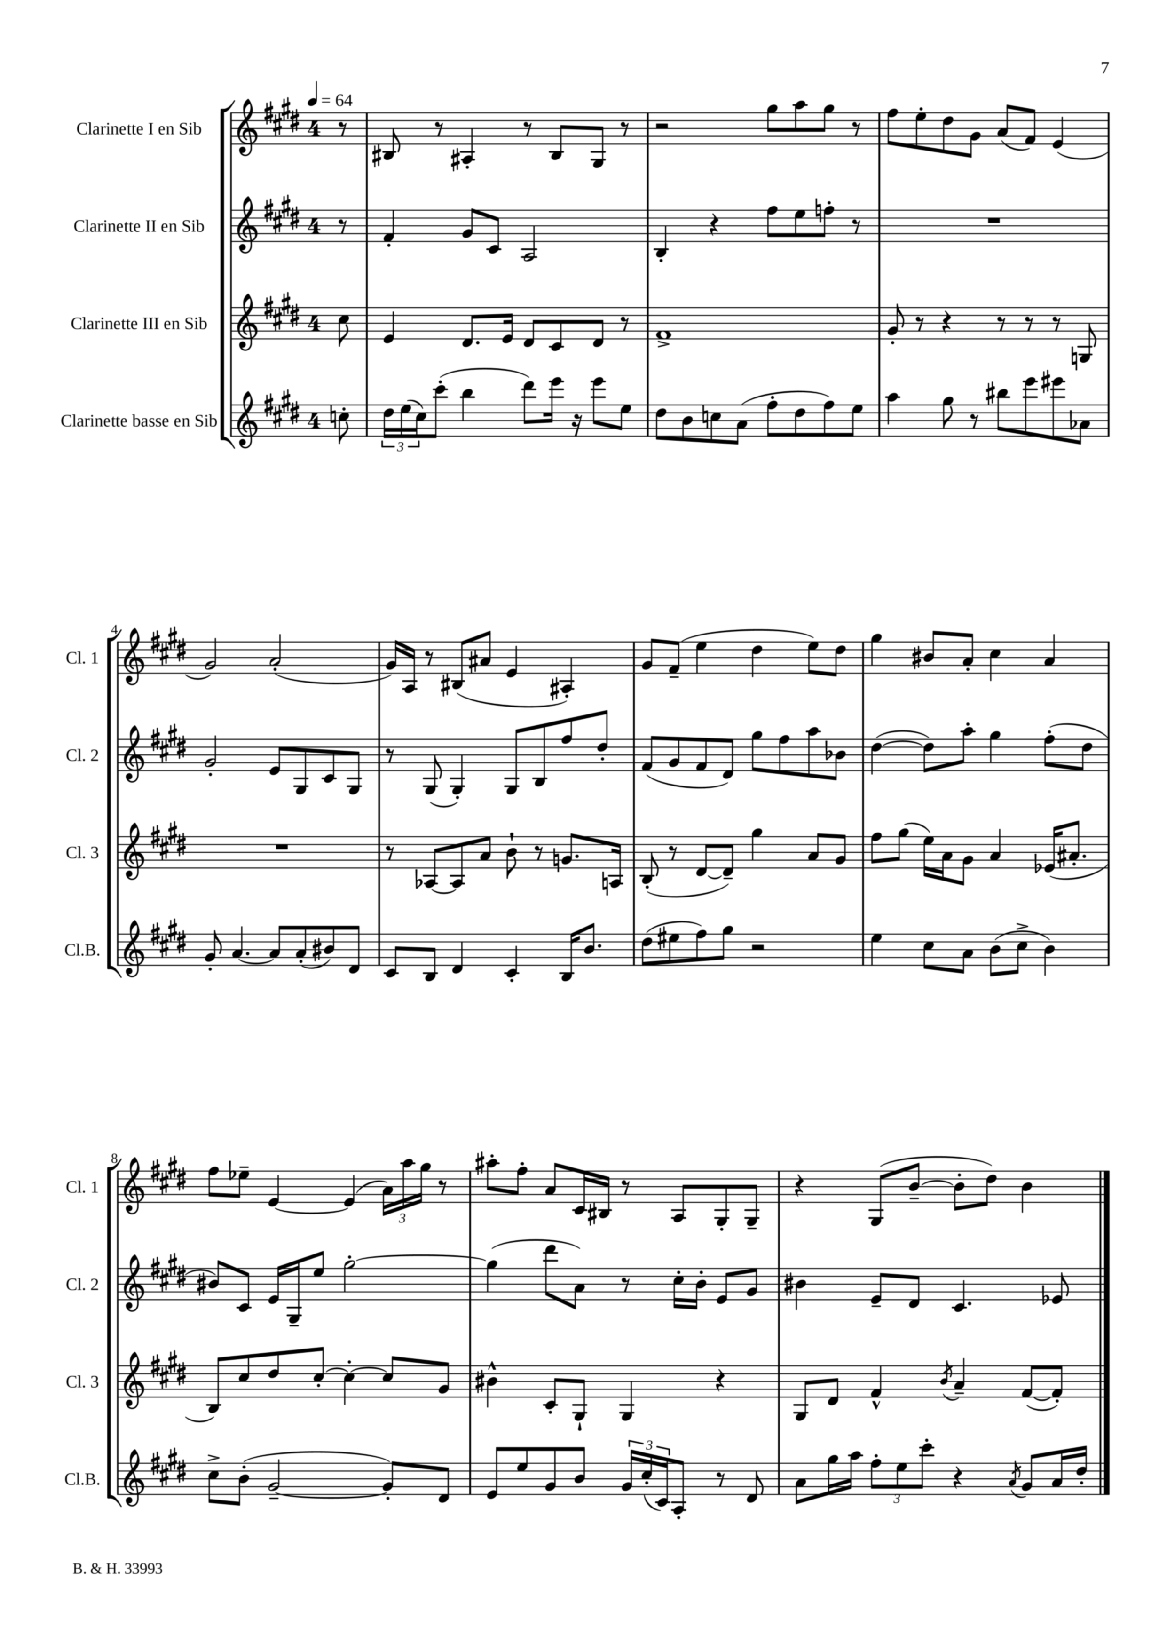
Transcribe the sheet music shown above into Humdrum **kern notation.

**kern	**kern	**kern	**kern
*part4	*part3	*part2	*part1
*staff4	*staff3	*staff2	*staff1
*I"Clarinette basse en Sib	*I"Clarinette III en Sib	*I"Clarinette II en Sib	*I"Clarinette I en Sib
*I'Cl.B.	*I'Cl. 3	*I'Cl. 2	*I'Cl. 1
*clefG2	*clefG2	*clefG2	*clefG2
*k[f#c#g#d#]	*k[f#c#g#d#]	*k[f#c#g#d#]	*k[f#c#g#d#]
*M4/4	*M4/4	*M4/4	*M4/4
*MM64	*MM64	*MM64	*MM64
=	=	=	=
8ccn'\	8cc#\	8r	8r
=1	=1	=1	=1
24dd#\LL	4e/	4f#'/	8B#X/
(24ee\	.	.	.
24cc#\J)	.	.	.
(8ccc#'\J	.	.	8r
4bb\	8.d#/L	8g#/L	4A#X'/
.	.	8c#/J	.
.	16e/Jk	.	.
8ddd#\L)	8d#/L	2A/	8r
16eee\Jk	8c#/	.	8B#/L
16r	.	.	.
8eee\L	8d#/J	.	8G#/J
8ee\J	8r	.	8r
=2	=2	=2	=2
8dd#\L	1f#^	4B'/	2r
8b\	.	.	.
8ccn\	.	4r	.
(8a\J	.	.	.
8ff#'\L	.	8ff#\L	8gg#\L
8dd#\	.	8ee\	8aa\
8ff#\)	.	8ffn'\J	8gg#\J
8ee\J	.	8r	8r
=3	=3	=3	=3
4aa\	8g#'/	1r	8ff#\L
.	8r	.	8ee'\
8gg#\	4r	.	8dd#\
8r	.	.	8g#\J
8bb#X\L	8r	.	(8a/L
8eee\	8r	.	8f#/J)
8eee#X\	8r	.	(4e/
8a-X\J	8Gn/	.	.
!!LO:LB:g=z
=4	=4	=4	=4
8g#'/	1r	2g#'/	2g#/)
[4.a/	.	.	.
8a/L]	.	8e/L	(2a'/
(8a'/	.	8G#/	.
8b#X/)	.	8c#/	.
8d#/J	.	8G#/J	.
=5	=5	=5	=5
8c#/L	8r	8r	16g#/LL)
.	.	.	16A/JJ
8B/J	[8A-X/L	(8G#/	8r
4d#/	8A-/]	4G#'/)	(8B#X/L
.	8a/J	.	8a#X/J
4c#'/	8b`\	8G#/L	4e/
.	8r	8B/	.
16B/KL	8.gn/L	8ff#/	4A#X'/)
8.b/J	.	.	.
.	.	8dd#'/J	.
.	16An/Jk	.	.
=6	=6	=6	=6
(8dd#\L	(8B'/	(8f#/L	8g#/L
8ee#X\	8r	8g#/	(8f#~/J
8ff#\)	[8d#/L	8f#/	4ee\
8gg#\J	8d#~/J])	8d#/J)	.
2r	4gg#\	8gg#\L	4dd#\
.	.	8ff#\	.
.	8a/L	8aa\	8ee\L)
.	8g#/J	8b-X\J	8dd#\J
=7	=7	=7	=7
4ee\	8ff#\L	([4dd#\	4gg#\
.	(8gg#\J	.	.
8cc#\L	16ee\LL)	8dd#\L])	8b#X/L
.	16a\J	.	.
8a\J	8g#\J	8aa'\J	8a'/J
(8b\L	4a/	4gg#\	4cc#\
8cc#^\J	.	.	.
4b\)	(16e-X/KL	(8ff#'\L	4a/
.	8.a#X'/J	.	.
.	.	8dd#\J	.
!!LO:LB:g=z
=8	=8	=8	=8
8cc#^\L	8B/L)	8b#X/L)	8ff#\L
(8b'\J	8cc#/	8c#/J	8ee-X~\J
[2g#~/	8dd#/	16e/LL	[4e/
.	.	16G#~/J	.
.	[8cc#'/J	8ee/J	.
.	4cc#'\_	[2gg#'\	(4e/]
8g#'/L])	8cc#/L]	.	24a\LL)
.	.	.	24aa\
.	.	.	24gg#\JJ
8d#/J	8g#/J	.	8r
=9	=9	=9	=9
8e/L	4b#X^^\	(4gg#\]	8aa#X'\L
8ee/	.	.	8ff#'\J
8g#/	8c#'/L	8ddd#\L	8a/L
8b/J	8G#`/J	8a\J)	16c#/L
.	.	.	16B#X/JJ
24g#/LL	4G#/	8r	8r
(24cc#'/	.	.	.
24c#/J)	.	.	.
8A'/J	.	16cc#'\LL	8A/L
.	.	16b'\JJ	.
8r	4r	8e/L	8G#'/
8d#/	.	8g#/J	8G#~/J
=10	=10	=10	=10
8a\L	8G#/L	4b#X\	4r
16gg#\L	8d#/J	.	.
16aa\JJ	.	.	.
12ff#'\L	4f#^^/	8e~/L	(8G#/L
12ee\	.	.	.
.	.	8d#/J	[8b~/J
12ccc#'\J	.	.	.
.	8qb/	.	.
4r	4a~/	4.c#/	8b'\L]
.	.	.	8dd#\J)
8qa/	.	.	.
8g#/L	([8f#/L	.	4b\
16a/L	8f#'/J])	8e-X/	.
16dd#'/JJ	.	.	.
==	==	==	==
*-	*-	*-	*-
